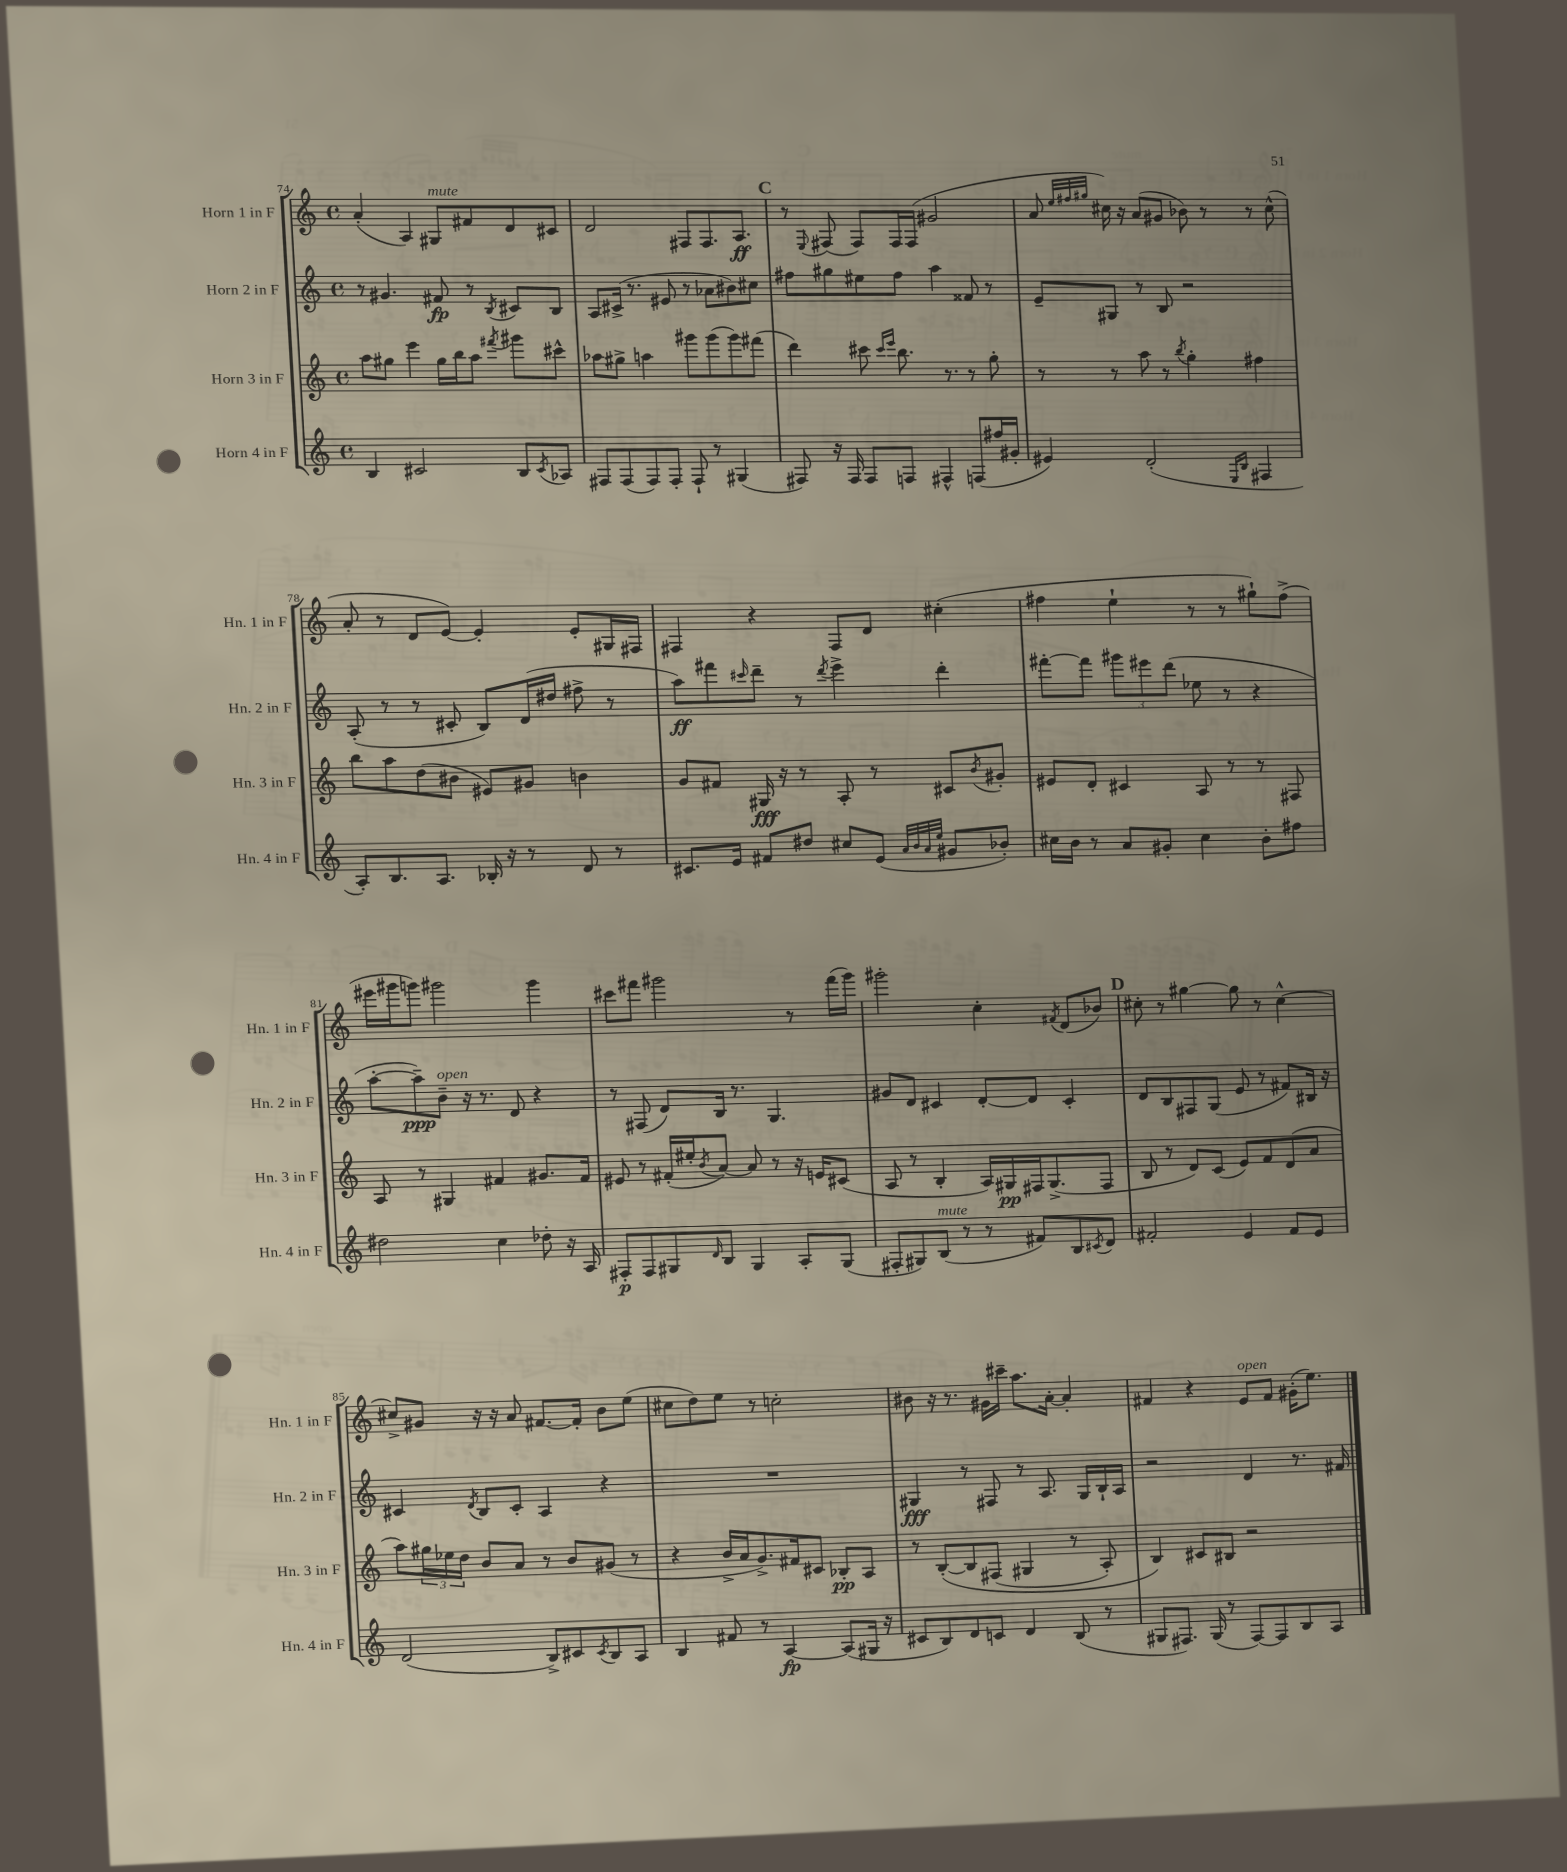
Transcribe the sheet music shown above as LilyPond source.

<<
\new StaffGroup <<
\new Staff = "s0" \with { instrumentName = "Horn 1 in F" shortInstrumentName = "Hn. 1 in F" } {
    \clef treble \key c \major \defaultTimeSignature \time 4/4
    a'4-.( a4) gis8^\markup { \italic "mute" } fis'8 d'8 cis'8 |
    d'2 fis8 fis8. a8.\ff |
    \mark \markup { \bold "C" } r8 \appoggiatura { e8 } fis8( fis8) fis16 fis16( gis'2 |
    a'8 \grace { e''32 fis''32 gis''32 } cis''16) r16 a'8( gis'8 bes'8) r8 r8 cis''8-^( |
    a'8-. r8 d'8 e'8~) e'4-. e'8-. gis16 fis16 |
    fis4 r4 fis8 d'8 cis''4-.( |
    fis''4 e''4-! r8 r8 gis''8-!) fis''8->( |
    eis'''16 gis'''16 g'''8) gis'''2 gis'''4 |
    cis'''8 fis'''8 gis'''2 r8 fis'''16( gis'''16) |
    gis'''2-. c''4-. \acciaccatura { fis'8 } d'8( bes'8) |
    \mark \markup { \bold "D" } cis''8-. r8 gis''4~ gis''8 r8 cis''4~-^ |
    cis''8-> gis'8 r16 r16 a'8 fis'8.~ fis'16-. b'8 e''8( |
    cis''8 d''8) e''8 r8 c''2-. |
    bis'8 r16 r8. gis'16 cis'''16-- a''8. a'16~-. a'4-. |
    fis'4 r4 e'8^\markup { \italic "open" } fis'8 gis'16-.( e''8.) \bar "|." |
}
\new Staff = "s1" \with { instrumentName = "Horn 2 in F" shortInstrumentName = "Hn. 2 in F" } {
    \clef treble \key c \major \defaultTimeSignature \time 4/4
    r8 gis'4. fis'8\fp r8 \acciaccatura { b8 } cis'8 b8 |
    a8 cis'16->( r8. eis'8 r8 aes'8 bis'8) cis''8 |
    \mark \markup { \bold "C" } fis''8 gis''8 eis''8 fis''8 a''4 fisis'8 r8 |
    e'8-- gis8 r8 b8 r2 |
    a8-.( r8 r8 cis'8-. b8) d'16( dis''16 fis''8-> r8 |
    a''8\ff) fis'''8 \grace { cis'''16 } d'''8-- r8 \acciaccatura { d'''8 } e'''4-> d'''4-. |
    fis'''8~-. fis'''8 \tuplet 3/2 { gis'''8 eis'''8 d'''8( } ees''8 r8 r4 |
    a''8~-. a''8--\ppp) b'8--^\markup { \italic "open" } r16 r8. d'8 r4 |
    r8 fis8( d'8) b16 r8. g4. |
    gis'8 d'8 cis'4 d'8~-. d'8 cis'4-. |
    \mark \markup { \bold "D" } d'8 b8 fis8 g8( e'8 r8 fis'8) bis16 r16 |
    cis'4 \acciaccatura { d'8 } b8 cis'8-. a4 r4 |
    R1 |
    gis4\fff r8 fis8 r8 a8. gis16 b16-! a16 |
    r2 d'4 r8. fis'16 \bar "|." |
}
\new Staff = "s2" \with { instrumentName = "Horn 3 in F" shortInstrumentName = "Hn. 3 in F" } {
    \clef treble \key c \major \defaultTimeSignature \time 4/4
    a''8 gis''8 e'''4 gis''16 b''16 a''8 \acciaccatura { fis'''8 } gis'''8 cis'''8-^ |
    aes''8 gis''8-> a''4 gis'''8 gis'''8( gis'''8) fis'''8( |
    \mark \markup { \bold "C" } d'''4) cis'''8 \grace { cis'''16 e'''16 } b''8. r8. r8 g''8-. |
    r8 r8 a''8 r8 \acciaccatura { b''8 } g''4-. fis''4 |
    b''8 a''8 d''8( bis'8 eis'8) gis'8 b'4 |
    g'8 fis'8 gis16\fff r16 r8 a8-. r8 cis'8 \acciaccatura { b'8 } gis'8-. |
    eis'8 d'8-. cis'4 a8 r8 r8 fis8 |
    a8 r8 gis4 fis'4 gis'8. fis'16 |
    eis'8 r8 fis'16-.( eis''16-. \acciaccatura { b'8 } a'8~) a'8 r8 r16 e'16 cis'8( |
    a8 r8 b4-. a16) gis16\pp fis16 gis8.->( fis8 |
    \mark \markup { \bold "D" } b8 r8 d'8) c'8( e'8) f'8 d'8( a'8 |
    a''8) \tuplet 3/2 { gis''16 ees''16 d''16 } b'8 a'8 r8 b'8 gis'8( r8 |
    r4 b'16-> a'16 g'8.->) fis'16 cis'8 bes8-.\pp a8 |
    r8 b8~-.\( b8 fis8( gis4 r8 a8-.) |
    b4\) cis'8 bis8 r2 \bar "|." |
}
\new Staff = "s3" \with { instrumentName = "Horn 4 in F" shortInstrumentName = "Hn. 4 in F" } {
    \clef treble \key c \major \defaultTimeSignature \time 4/4
    b4 cis'2 b8 \acciaccatura { cis'8 } aes8 |
    fis8 fis8( fis8) fis8-. fis8-! r8 gis4( |
    \mark \markup { \bold "C" } fis8) r16 fis16 fis8 f8 fis4-^ f8( fis''16 gis'16-. |
    eis'4) d'2-.( \grace { e16 b16 } fis4 |
    a8-.) b8. a8. bes16-. r16 r8 d'8 r8 |
    cis'8. e'16 fis'8 dis''8 cis''8 e'8( \grace { a'32 b'32 a'32 e''32 } gis'8 bes'8-.) |
    cis''16 b'16 r8 a'8 gis'8-. cis''4 b'8-. fis''8 |
    dis''2 c''4 des''8-. r16 a16 |
    fis8-.\p fis8 gis8 \grace { d'16 } b8 gis4 a8-. gis8( |
    fis8-. gis8) b8^\markup { \italic "mute" }( r8 r8 fis'8) b8 \acciaccatura { cis'8 } d'8 |
    \mark \markup { \bold "D" } fis'2-. e'4 fis'8 e'8 |
    d'2( b8->) cis'8 \acciaccatura { cis'8 } b8 a8 |
    b4 fis'8 r8 a4~\fp a8( gis16 r16 |
    cis'8 b8) d'8 c'8 d'4 b8( r8 |
    gis8 fis8.) gis16( r8 fis8~) fis8 b8 a8 \bar "|." |
}
>>
>>
\layout { \context { \Score currentBarNumber = #74 } }
